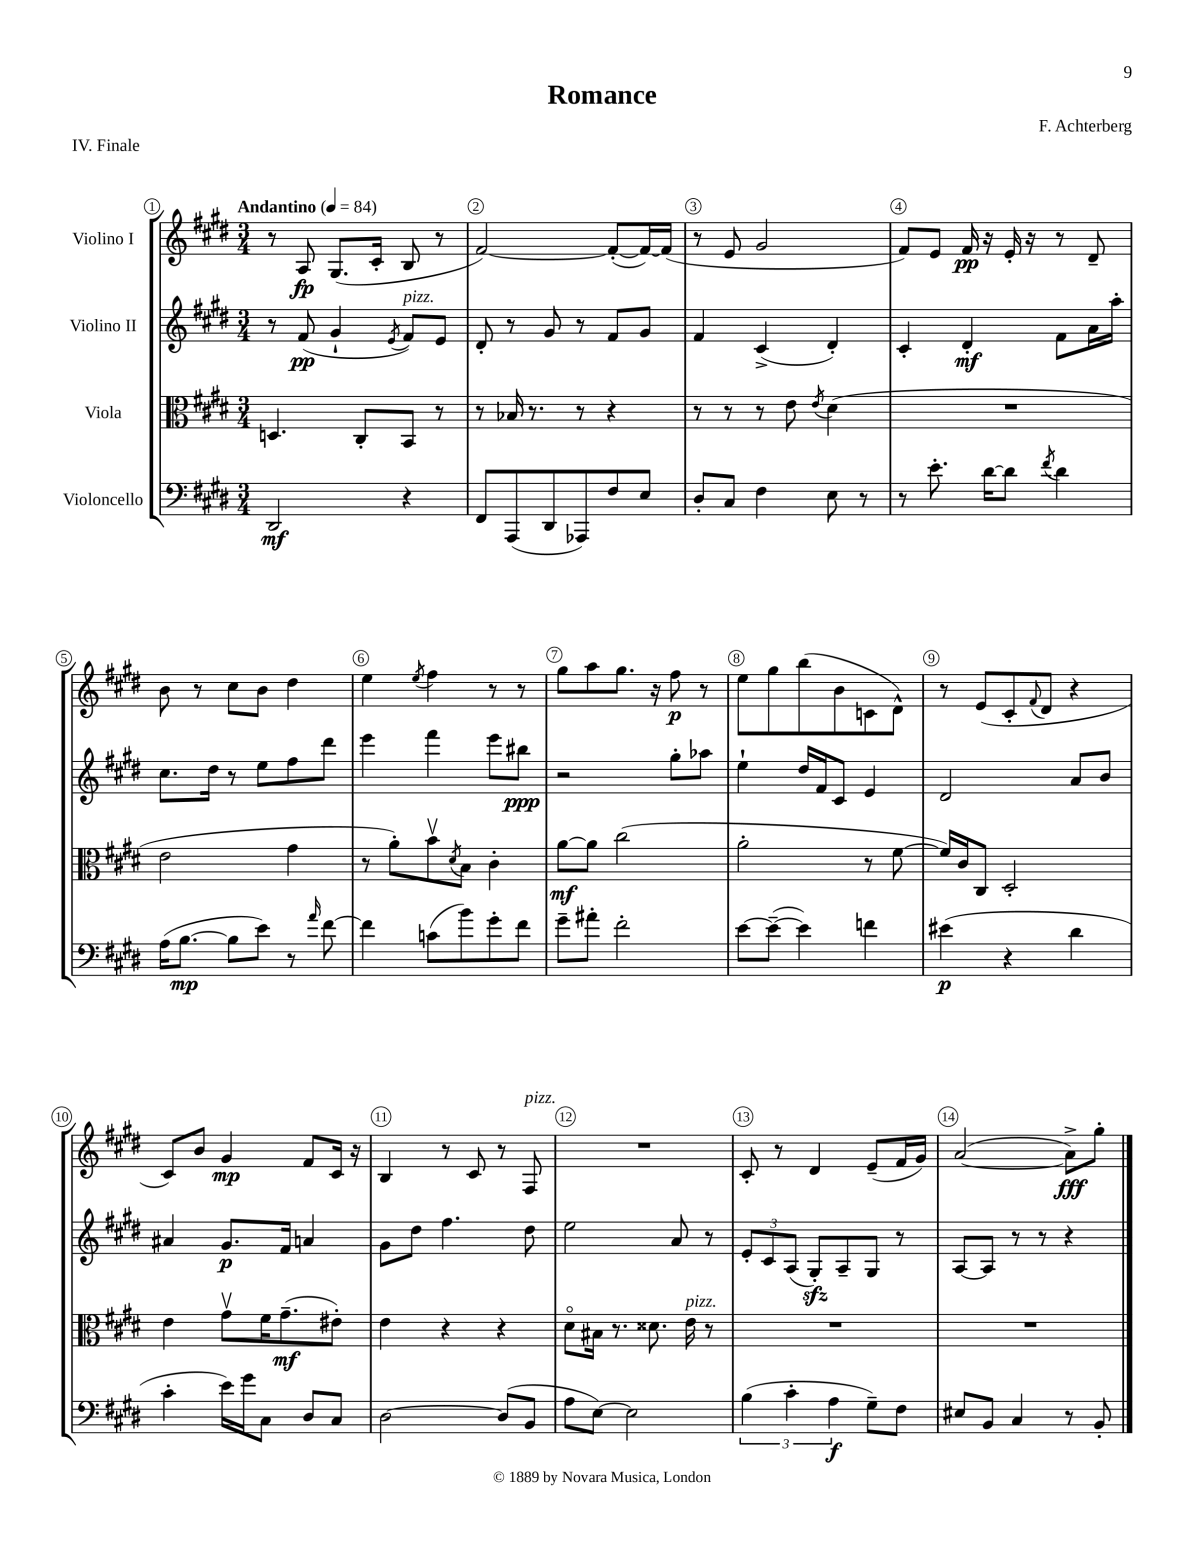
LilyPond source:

\header { title = "Romance" composer = "F. Achterberg" piece = "IV. Finale" }
<<
\new StaffGroup <<
\new Staff = "s0" \with { instrumentName = "Violino I" } {
    \clef treble \key e \major \numericTimeSignature \time 3/4 \tempo "Andantino" 4 = 84
    r8 a8\fp gis8.( cis'16-. b8 r8 |
    fis'2~) fis'8~-.( fis'16~) fis'16( |
    r8 e'8 gis'2 |
    fis'8) e'8 fis'16\pp r16 e'16-. r16 r8 dis'8-- |
    b'8 r8 cis''8 b'8 dis''4 |
    e''4 \acciaccatura { e''8 } fis''4 r8 r8 |
    gis''8 a''8 gis''8. r16 fis''8\p r8 |
    e''8 gis''8 b''8( b'8 c'8 dis'8-^) |
    r8 e'8( cis'8-. \appoggiatura { fis'8 } dis'8 r4 |
    cis'8) b'8 gis'4\mp fis'8 cis'16 r16 |
    b4 r8 cis'8 r8 fis8^\markup { \italic "pizz." } |
    R2. |
    cis'8-. r8 dis'4 e'8--( fis'16 gis'16) |
    a'2~( a'8->\fff) gis''8-. \bar "|." |
}
\new Staff = "s1" \with { instrumentName = "Violino II" } {
    \clef treble \key e \major \numericTimeSignature \time 3/4
    r8 fis'8\pp( gis'4-! \acciaccatura { e'8 } fis'8^\markup { \italic "pizz." }) e'8 |
    dis'8-. r8 gis'8 r8 fis'8 gis'8 |
    fis'4 cis'4->( dis'4-.) |
    cis'4-. dis'4-.\mf fis'8 a'16 a''16-. |
    cis''8. dis''16 r8 e''8 fis''8 dis'''8 |
    e'''4 fis'''4 e'''8 bis''8\ppp |
    r2 gis''8-. aes''8 |
    e''4-! dis''16 fis'16 cis'8 e'4 |
    dis'2 a'8 b'8 |
    ais'4 gis'8.\p fis'16 a'4 |
    gis'8 dis''8 fis''4. dis''8 |
    e''2 a'8 r8 |
    \tuplet 3/2 { e'8-. cis'8 a8( } gis8-.\sfz) a8-- gis8 r8 |
    a8~ a8 r8 r8 r4 \bar "|." |
}
\new Staff = "s2" \with { instrumentName = "Viola" } {
    \clef alto \key e \major \numericTimeSignature \time 3/4
    d4. cis8-. b,8 r8 |
    r8 bes16 r8. r8 r4 |
    r8 r8 r8 e'8 \acciaccatura { e'8 } dis'4( |
    R2. |
    e'2 gis'4 |
    r8 a'8-.) b'8\upbow \acciaccatura { dis'8 } b8 cis'4-. |
    a'8~\mf a'8 cis''2( |
    a'2-. r8 fis'8~ |
    fis'16) cis'16 cis8 dis2-. |
    e'4 gis'8\upbow fis'16 gis'8.--\mf( eis'8-.) |
    e'4 r4 r4 |
    dis'8\flageolet bis16 r8. disis'8. e'16^\markup { \italic "pizz." } r8 |
    R2. |
    R2. \bar "|." |
}
\new Staff = "s3" \with { instrumentName = "Violoncello" } {
    \clef bass \key e \major \numericTimeSignature \time 3/4
    dis,2\mf r4 |
    fis,8 a,,8( dis,8 aes,,8) fis8 e8 |
    dis8-. cis8 fis4 e8 r8 |
    r8 e'8.-. dis'16~ dis'8 \acciaccatura { fis'8 } dis'4 |
    a16( b8.~\mp b8 e'8) r8 \grace { a'16 } fis'8~ |
    fis'4 c'8( b'8) gis'8-. fis'8 |
    gis'8-- ais'8-. fis'2-. |
    e'8~ e'8~--( e'4) f'4 |
    eis'4\p( r4 dis'4 |
    cis'4-. e'16) gis'16 cis8 dis8 cis8 |
    dis2~ dis8( b,8 |
    a8 e8~) e2 |
    \tuplet 3/2 { b4( cis'4-. a4\f } gis8--) fis8 |
    eis8 b,8 cis4 r8 b,8-. \bar "|." |
}
>>
>>
\layout { \context { \Score \override BarNumber.break-visibility = ##(#f #t #t) barNumberVisibility = #all-bar-numbers-visible \override BarNumber.stencil = #(make-stencil-circler 0.1 0.3 ly:text-interface::print) } }
